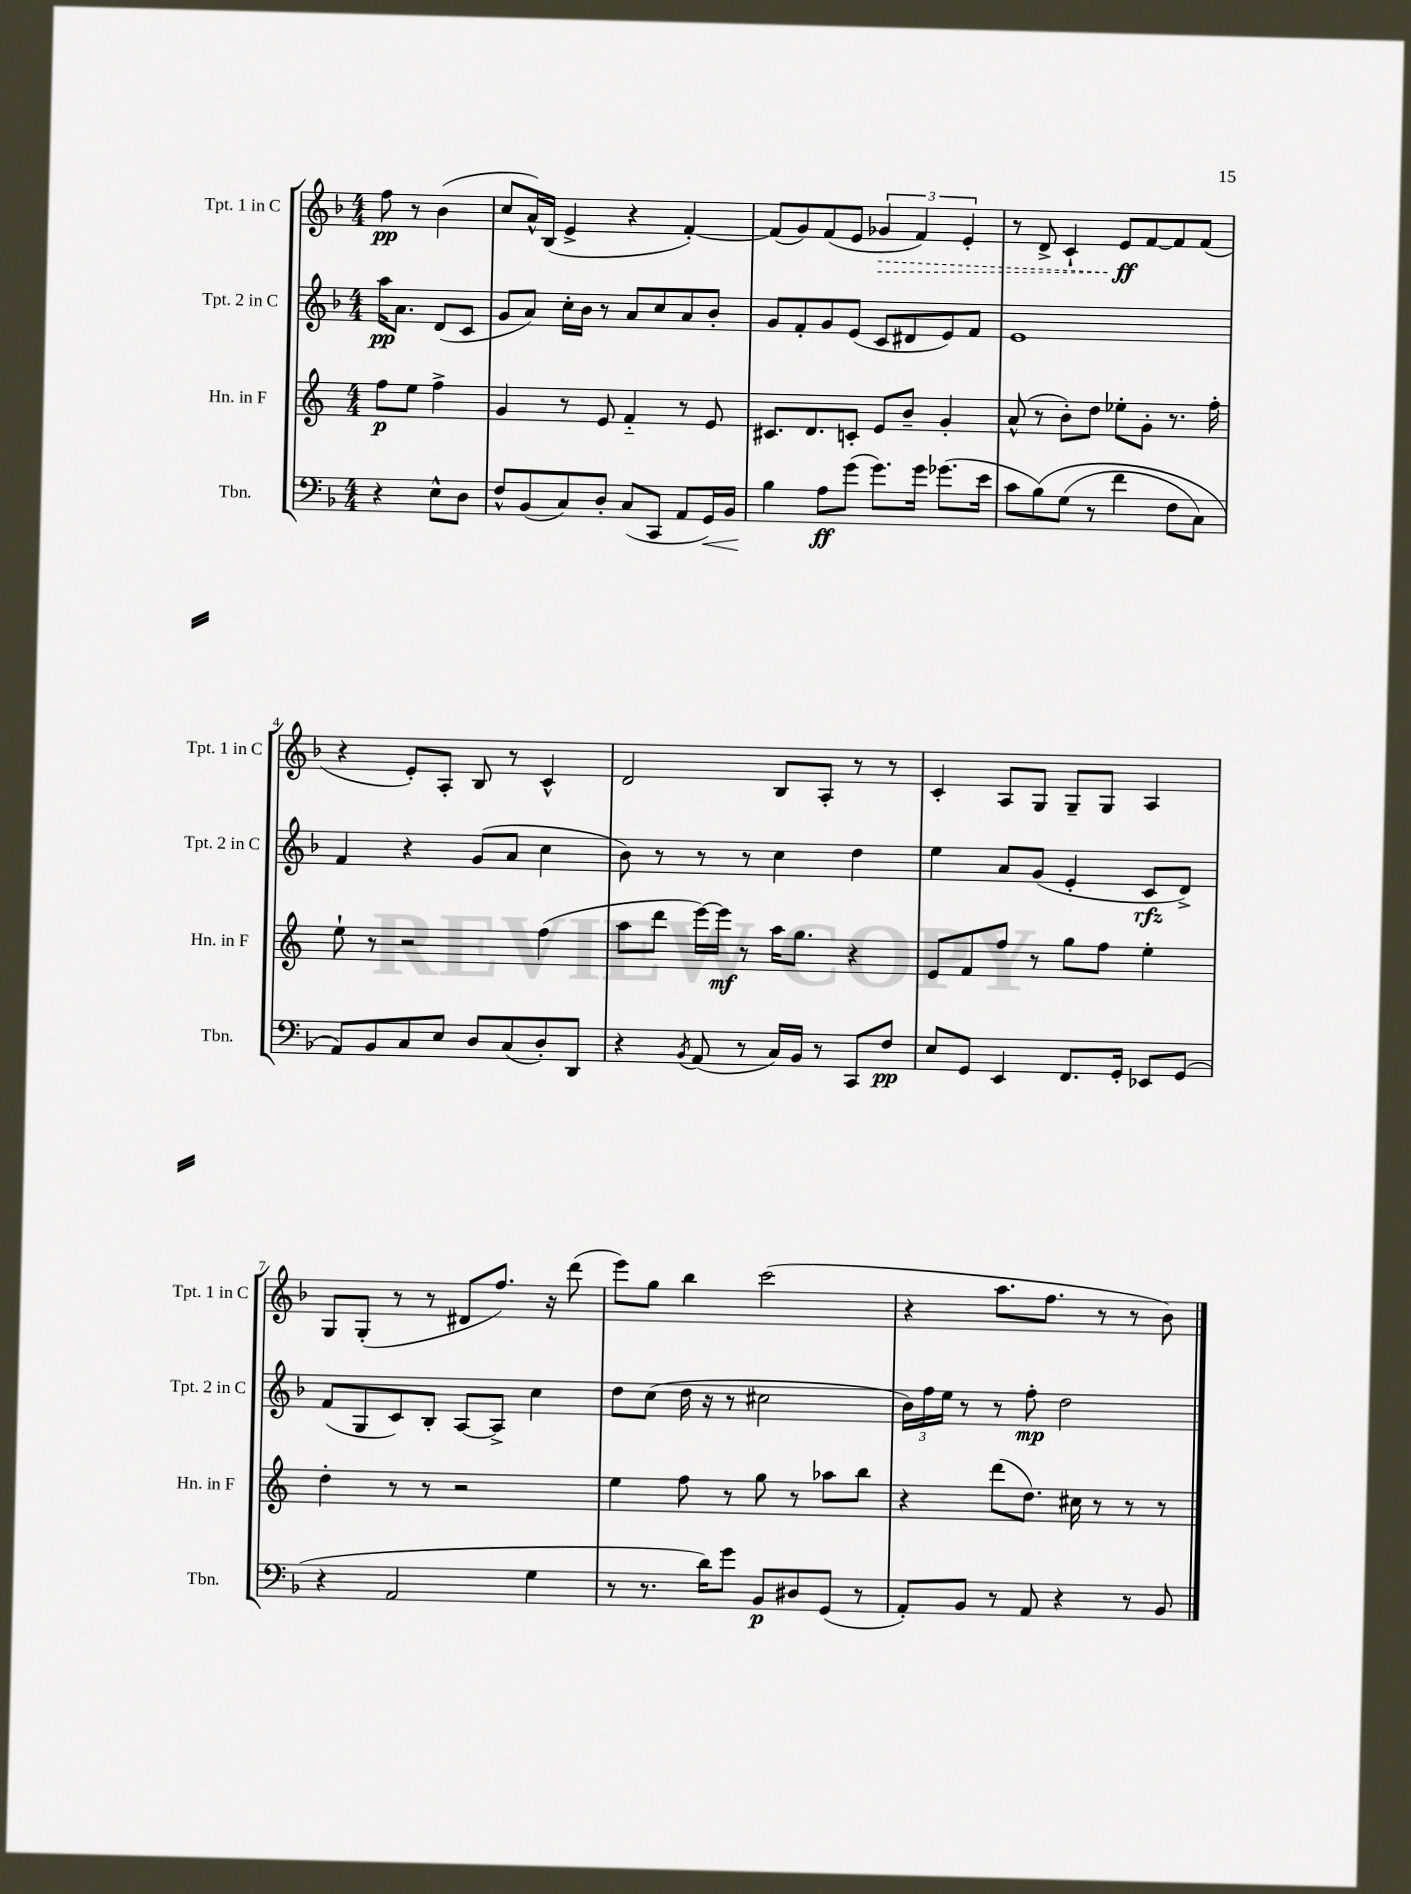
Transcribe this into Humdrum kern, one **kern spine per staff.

**kern	**kern	**kern	**kern
*staff4	*staff3	*staff2	*staff1
*clefF4	*clefG2	*clefG2	*clefG2
*k[b-]	*k[]	*k[b-]	*k[b-]
*M4/4	*M4/4	*M4/4	*M4/4
4r	8ff\L	16aa\LK	8ff\
.	.	8.a\J	.
.	8ee\J	.	8r
8E^^\L	4ff^\	(8d/L	(4b-\
8D\J	.	8c/J	.
=	=	=	=
8F^^/L	4g/	8g/L	8cc/L
(8BB-/	.	8a/J)	16a^^/L)
.	.	.	(16B-/JJ
8C/)	8r	16cc'\LL	4e^/
.	.	16b-\JJ	.
8D'/J	8e/	8r	.
(8C/L	4f'~/	8a/L	4r
8CC/J	.	8cc/	.
8AA/L	8r	8a/	[4f'/)
16GG/L)	8e/	8b-'/J	.
16BB-/JJ	.	.	.
=	=	=	=
4B-\	8.c#/L	8g/L	(8f/]L
.	.	8f'/	8g/)
.	8.d/	.	.
8A\L	.	8g/	(8f/
(8g\J	8c'/J	(8e/J	8e/J
8.g\L)	8e/L	8c/L	6g-/
.	8b~/J	8d#/	.
.	.	.	6f/)
16g\Jk	.	.	.
(8.g-\L	4g'/	8e/)	.
.	.	.	6e'/
.	.	8f/J	.
16e\Jk	.	.	.
=	=	=	=
8c\L	(8a^^/	1e	8r
&(8B-\)	8r	.	8d^/
(8G\J	8b'\L)	.	4c`/
8r	8dd\J	.	.
4f\	8ee-'\L	.	8e/L
.	8g'\J	.	[8f/
8F\L	8.r	.	8f/]
8C\J)	.	.	(8f/J
.	16ff'\	.	.
=	=	=	=
8AA/L&)	8ee`\	4f/	4r
8BB-/	8r	.	.
8C/	2r	4r	8e'/L)
8E/J	.	.	8A'/J
8D/L	.	(8g/L	8B-/
(8C/	.	8a/J	8r
8D'/)	(4ff\	4cc\	4c^^/
8DD/J	.	.	.
=	=	=	=
4r	8aa\L	8b-\)	2d/
.	8ddd\J	8r	.
8qBB-/	.	.	.
(8AA/	[16eee\LL)	8r	.
.	16eee\]JJ	.	.
8r	8r	8r	.
16C/LL)	16aa\LK	4cc\	8B-/L
16BB-/JJ	8.gg\J	.	.
8r	.	.	8A'/J
8CC/L	4r	4dd\	8r
8F/J	.	.	8r
=	=	=	=
8E/L	8e/L	4ee\	4c'/
8GG/J	8f/	.	.
4EE/	8ff/J	8a/L	8A/L
.	8r	(8g/J	8G/J
8.FF/L	8gg\L	4e'/	8G~/L
.	8ff\J	.	8G/J
16GG'/Jk	.	.	.
8EE-/L	4ee'\	8c/L	4A/
(8GG/J	.	8d^/J)	.
=	=	=	=
4r	4dd'\	(8f/L	8G/L
.	.	8G/	(8G'/J
2AA/	8r	8c/)	8r
.	8r	8B-'/J	8r
.	2r	[8A/L	8d#/L
.	.	8A^/]J	8.ff/J)
4G\	.	4cc\	.
.	.	.	16r
.	.	.	(8ddd\
=	=	=	=
8r	4ee\	8dd\L	8eee\L)
8.r	.	(8cc\J	8gg\J
.	8ff\	16dd\	4bb-\
16d\LK)	.	16r	.
8g\J	8r	8r	.
8BB-/L	8gg\	2cc#\	(2ccc\
8D#/	8r	.	.
(8GG/J	8aa-\L	.	.
8r	8bb\J	.	.
=	=	=	=
8AA'/L)	4r	24b-\LL)	4r
.	.	24ff\	.
.	.	24ee\JJ	.
8BB-/J	.	8r	.
8r	(8ddd\L	8r	8.aa\L
8AA/	8.dd\J)	8ff'\	.
.	.	.	8.ff\J
4r	.	2dd\	.
.	16cc#\	.	.
.	8r	.	8r
8r	8r	.	8r
8BB-/	8r	.	8b-\)
==	==	==	==
*-	*-	*-	*-
